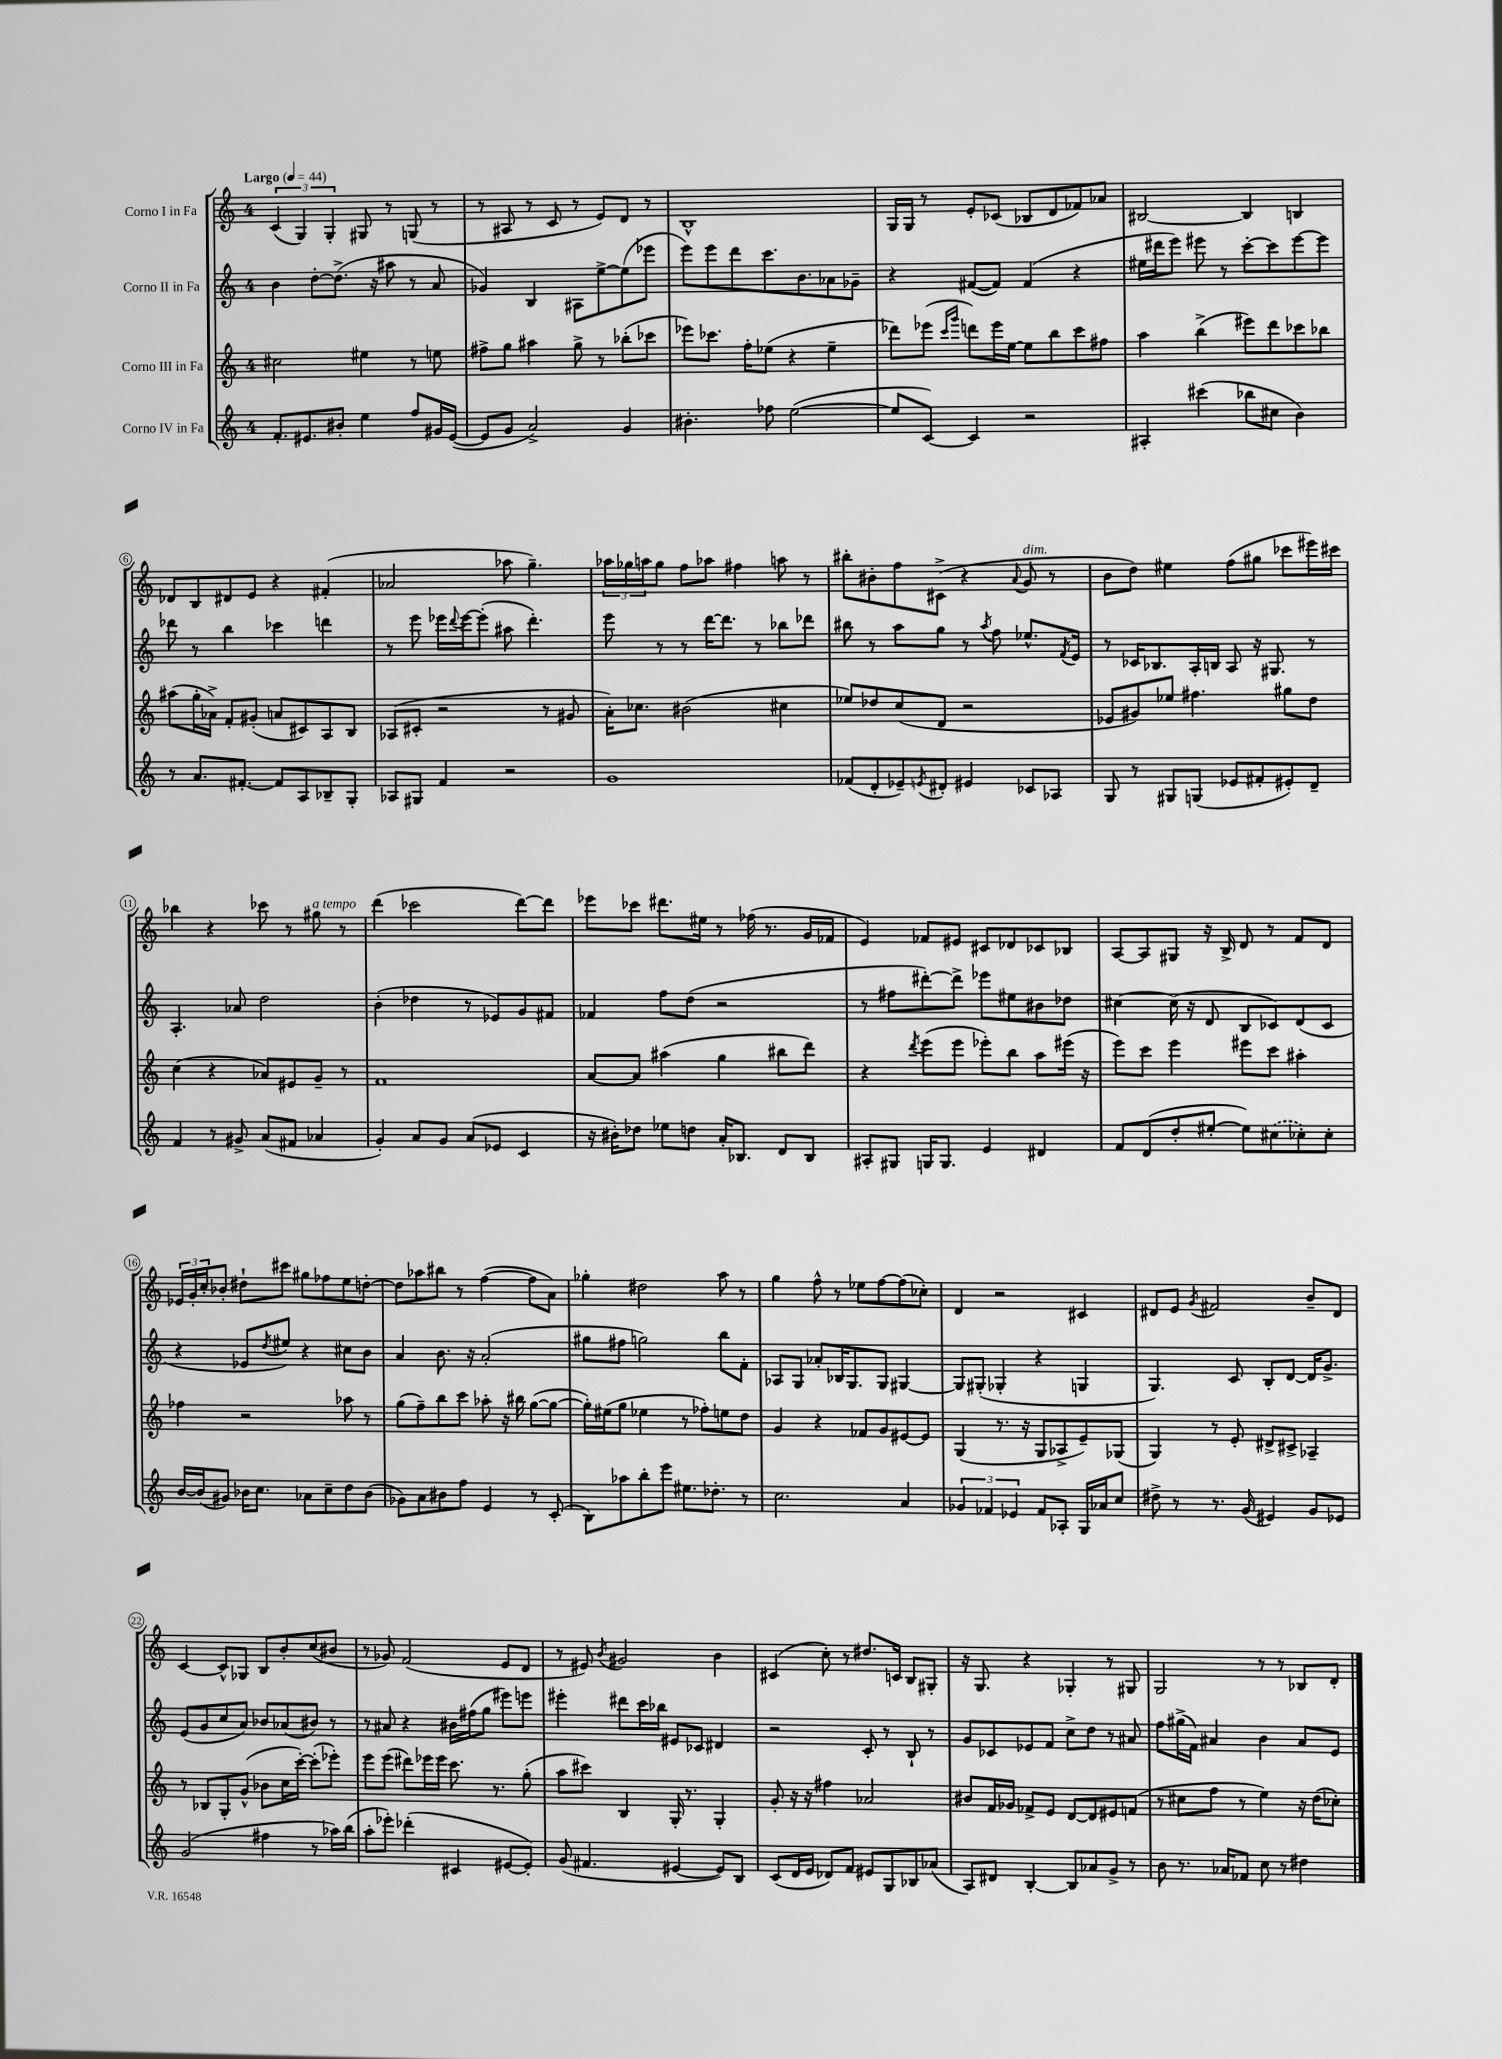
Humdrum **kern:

**kern	**kern	**kern	**kern
*part4	*part3	*part2	*part1
*staff4	*staff3	*staff2	*staff1
*I"Corno IV in Fa	*I"Corno III in Fa	*I"Corno II in Fa	*I"Corno I in Fa
*clefG2	*clefG2	*clefG2	*clefG2
*k[]	*k[]	*k[]	*k[]
*M4/4	*M4/4	*M4/4	*M4/4
*MM44	*MM44	*MM44	*MM44
=1	=1	=1	=1
!	!	!	!LO:TX:a:B:t=Largo
8.f'/L	2cc#X\	4b\	(6c/
.	.	.	6G/)
8.e#X/	.	.	.
.	.	[8dd'\L	.
.	.	.	6G'/
8b#X'/J	.	(8.dd^\J]	.
4ee\	4ee#X\	.	8G#X/
.	.	16r	.
.	.	8aa#X\	8r
8ff/L	8r	8r	(8Gn/
16g#X/L	8een\	8a/	8r
([16e#/JJ	.	.	.
=2	=2	=2	=2
8e#/L]	8ff#X^\L	4g-X/)	8r
8g/J	8gg\J	.	8A#X/
2a^/)	4aa#X\	4B/	8r
.	.	.	8c/
.	8gg^\	8A#X\L	8r
.	8r	[8ee^\	8e/L)
4g/	(8bb-X'\L	(8ee\]	8d/J
.	8ccc-X\J	8eee-X\J	8r
=3	=3	=3	=3
4.b#X'\	8eee-X\L)	8eee\L)	1B^^
.	8.ccc-X\J	8eee\	.
.	.	8ddd\	.
.	16ff'\KL	.	.
8ff-X\	(8ee-X\J	8.ccc\	.
([2ee\	4r	.	.
.	.	8.b\	.
.	4ee-~\	8a-X\	.
.	.	8g-X~\J	.
=4	=4	=4	=4
8ee/L]	8ddd-X\L)	4r	16G/LL
.	.	.	16G/JJ
[8c/J)	(8eee-X\J	.	8r
.	16qqccc/LL	.	.
.	16qqggg/JJ	.	.
4c/]	8dddn\L)	([8f#X/L	8e'/L
.	16eee-\L	8f#/J])	(8c-X/J
.	[16ee\JJ	.	.
2r	8ee\L]	(4f#/	8B-X/L
.	8bb\	.	8d/
.	8ccc\	4r	8f-X/)
.	8ff#X\J	.	8a-X/J
=5	=5	=5	=5
4A#X'/	4aa\	16ee#X\LL	[2B#X/
.	.	16ddd#X\J	.
.	.	8eee\J)	.
(4ccc#X\	(4bb^\	8eee#X\	.
.	.	8r	.
8bb-X\L	8eee#X\L)	[8ccc'\L	4B#/]
8cc#X\J	8ddd\	8ccc\]	.
4b\)	8ccc-X\	[8eee#\	4Bn/
.	8bb-X\J	8eee#\J]	.
!!LO:LB:g=z
=6	=6	=6	=6
8r	(8aa#X\L	8ddd-X\	8d-X/L
8.a/L	16gg'\L	8r	8B/
.	16a-X^\JJ)	.	.
.	8f'/L	4bb\	8d#X/
[8.f#X'/J	.	.	.
.	(8g#X'/J	.	8e/J
8f#/L]	8an/L	4ccc-X\	4r
8A/	8c#X/)	.	.
8B-X~/	8A/	4dddn\	(4f#X'/
8G'/J	8B/J	.	.
=7	=7	=7	=7
8A-X/L	(8A-X/L	8r	2a-X/
8G#X/J	8c#X'/J	8eee\	.
4f/	2r	16eee-X\LL	.
.	.	8qqddd/	.
.	.	[16eee-\J	.
.	.	(8eee-'\J]	.
2r	.	8aa#X\	8aa-X\
.	.	4.ddd'\)	4.gg~\)
.	8r	.	.
.	8g#X/	.	.
=8	=8	=8	=8
1g	16a'\KL)	8eee\	24aa-X\LL
.	.	.	24gg-X\
.	8.cc-X\J	.	.
.	.	.	24aan\J
.	.	8r	8gg-\J
.	(2b#X\	8r	8ff\L
.	.	[16ddd\KL	8aa-X\J
.	.	8.ddd\J]	.
.	.	.	4ff#X\
.	.	8r	.
.	4cc#X\	8bb-X\L	8aan\
.	.	8ddd-X\J	8r
=9	=9	=9	=9
(8f-X/L	8ee-X/L)	8bb#X\	8bb#X'\L
8d'/	8dd-X/	8r	8b#X'\
8e-X~/)	(8cc/	8aa\L	8ff\
8qen/	.	.	.
8d#X'/J	8d/J	8gg\J	(8c#X^\J
4e#X/	2r	8r	4r
.	.	8qaa/	.
.	.	8ff\	.
.	.	.	8qqa/
!	!	!	!LO:TX:a:i:t=dim.
8c-X/L	.	8.ee-X^^/L	8g/
8A-X/J	.	.	8r
.	.	8qf/	.
.	.	16e/Jk	.
=10	=10	=10	=10
8G/	8e-X/L	8r	8b\L
8r	8g#X/)	16c-X/KL	8dd\J)
.	.	8.B-X/	.
8G#X/L	8ee-X/J	.	4ee#X\
(8Gn/J	4.ff#X\	16A'/L	.
.	.	16Bn/JJ	.
8e-X/L	.	8A/	(8ff\L
8f#X'/	.	16r	8gg#X\J
.	.	8.G#X/	.
8e#X'/)	8gg#X\L	.	8ccc-X\L
8d~/J	8dd\J	8r	16eee#X\L)
.	.	.	16ccc#X\JJ
!!LO:LB:g=z
=11	=11	=11	=11
4f/	(4cc\	4.A'/	4bb-X\
8r	4r	.	4r
8g#X^/	.	8a-X/	.
(8a/L	8a-X/L)	2dd\	8ccc-X\
8f#X/J	8e#X/	.	8r
!	!	!	!LO:TX:a:i:t=a tempo
4a-X/	8g~/J	.	8gg#X\
.	8r	.	8r
=12	=12	=12	=12
4g'/)	1f	(4b'\	(4ddd\
8a/L	.	4dd-X\	2ccc-X\
8g/J	.	.	.
(8a/L	.	8r	.
8e-X/J	.	8e-X/L)	.
4c/	.	8g/	[8ddd\L)
.	.	8f#X/J	8ddd\J]
=13	=13	=13	=13
16r	[8a/L	4f-X/	8eee-X\L
16b#X'\KL)	.	.	.
8dd-X\J	8a/J]	.	8ccc-X\J
8ee-X\L	(4aa#X\	8ff\L	8.ddd#X\L
8ddn\J	.	(8dd\J	.
.	.	.	16ee#X\Jk
16a'/KL	4gg\	2r	8r
8.B-X/J	.	.	.
.	.	.	(16ff-X\
.	.	.	8.r
8d/L	8bb#X\L	.	.
8B-/J	8ddd\J)	.	16g/LL
.	.	.	16f-X/JJ
=14	=14	=14	=14
8A#X'/L	4r	8r	4e/)
8G#X/J	.	8ff#X\L	.
.	8qddd/	.	.
16Gn/KL	(8eee\L	[8ddd#X'\)	8f-X/L
8.G/J	.	.	.
.	8eee\J	8ddd#^\J]	8e#X/J
4e/	8eee-X'\L)	8eee-X\L	8c#X/L
.	8bb\J	8ee#X\	8d-X/
4d#X/	8aa\L	8b#X\	8c-X/
.	(16eee#X\Jk	8dd-X\J	8B-X/J
.	16r	.	.
=15	=15	=15	=15
8f/L	8eee\L)	[4cc#X\	[8A/L
(8d/	8ccc\J	.	8A/]
8dd'/	4eee\	(16cc#\]	8G#X/J
.	.	16r	.
[8ee#X'/J	.	8d/	16r
.	.	.	16B^/
8ee#\L])	8eee#X\L	8B/L	8d/
(8cc#X\	8ccc\J	8c-X/)	8r
8cc-X'\)	4aa#X'\	(8d/	8f/L
8cc-'\J	.	8c-/J	8d/J
!!LO:LB:g=z
=16	=16	=16	=16
[16b/LL	4ff-X\	4r	24e-X/LL
.	.	.	24g'/
(16b/J]	.	.	.
.	.	.	24cc'/J
8g#X/J)	.	.	8b-X'/J
16b-X\KL	2r	8e-X/L	8dd#X`\L
8.cc\J	.	.	.
.	.	8qdd/	.
.	.	8ee#X/J)	8ccc#X\J
8a-X\L	.	4r	8gg#X\L
8cc~\	.	.	8ff-X\
8dd\	8aa-X\	8cc#X\L	8ee\
(8b-\J	8r	8b\J	[8ddn'\J
=17	=17	=17	=17
8g-X\L)	(8gg\L	4a/	8dd\L]
8a\	8ff~\)	.	8aa-X\
8b#X\	8bb\	8.b\	8bb#X\J
8ff\J	8ccc\J	.	8r
.	.	16r	.
4e/	8aa-X'\	(2a'/	([4ff\
.	16r	.	.
.	16bb#X\	.	.
8r	([8gg\L	.	8ff\L]
(8c'/	8gg\J_	.	8a\J)
=18	=18	=18	=18
8B\L)	16gg'\LL])	8gg#X\L	4gg-X'\
.	(16ee#X\J	.	.
8aa-X\	8gg\J	8ff#X\J	.
8bb'\	4ee-X\	2ggn\)	2dd#X\
8eee\J	.	.	.
8.ee#X\L	8r	.	.
.	8ff-X'\L)	.	.
8.dd-X'\J	.	.	.
.	8een\	8bb\L	8aa\
8r	8dd\J	8f'\J	8r
=19	=19	=19	=19
2.cc\	4g/	8A-X/L	4gg\
.	.	8G/J	.
.	4r	8a-X'/L	8ff^^\
.	.	16B-X/K	8r
.	.	8.G/	.
.	8f-X/L	.	8ee-X\L
.	8g/	8G/J	[8ff\
4a/	[8e#X/	[4G#X/	(8ff\]
.	8e#/J]	.	8cc-X'\J)
=20	=20	=20	=20
6g-X/	(4G/	8G#/L]	4d/
.	.	(8G#X'/J	.
6f-X/	.	.	.
.	8.r	4G-X'/	2r
6e-X/	.	.	.
.	16r	.	.
8f-/L	8G/L	4r	.
8A-X'/J	8A-X^/	.	.
16G/LL	8e~/)	4Gn/	4c#X/
16a-X/J	.	.	.
8cc/J	(8G-X/J	.	.
=21	=21	=21	=21
8dd#X^\	4G/)	4.G/)	8d#X/L
8r	.	.	8e/J
.	.	.	8qg/
8.r	8r	.	2f#X/
.	8e'/	8c/	.
(16g/	.	.	.
4e#X/)	8d#X^/L	8B'/L	.
.	8c#X^/J	[8d/J	.
8g/L	4A-X~/	16d/KL]	8b~/L
.	.	8.g^/J	.
8e-X/J	.	.	8d#/J
!!LO:LB:g=z
=22	=22	=22	=22
(2g/	8r	(8e/L	[4c/
.	8B-X/L	8g/	.
.	8G'/	8cc/	8c^^/L]
.	(8g^^/J	8a/J)	8G-X/J
4ff#X\	8b-X\L	8b-X/L	8B/L
.	16cc\L	(8a-X/	8b'/
.	[16ccc'\JJ)	.	.
8r	(8ccc'\L]	8b#X/J)	(8cc/
16aa-X\LL)	8eee-X'\J)	8r	8b#X/J
(16bb\JJ	.	.	.
=23	=23	=23	=23
8aa'\L	8eee\L	8r	8r
8eee-X'\J)	(8eee\J	8a#X/	8g-X/)
(4ddd-X'\	8ddd#X\L)	4r	(2f/
.	16eee-X\L	.	.
.	16eee-\JJ	.	.
4c#X/	8.ccc\	16b#X\LL	.
.	.	(16ff#X\J	.
.	.	8gg\J	.
.	8.r	.	.
[8e#X/L	.	8eee#X\L)	8e/L
8e#'/J])	(8gg'\	8eeen\J	8d/J
=24	=24	=24	=24
(8g/	8aa\L	4eee#X'\	8r
4.f#X/	8ccc#X\J)	.	8e#X/)
.	.	.	8qb/
.	4B/	8ddd#X\L	2g#X/
.	.	16ccc\L	.
.	.	16bb-X\JJ	.
[4e#X/	16G'/	8e#X/L	.
.	8.r	.	.
.	.	8c-X/J	.
8e#/L])	4G'/	4d#X/	4b\
8B/J	.	.	.
=25	=25	=25	=25
(8c/L	8g'/	2r	(4c#X/
16d/L	16r	.	.
16e/JJ	16r	.	.
8d-X/L)	4ff#X\	.	8cc'\)
8f/J	.	.	8r
8e#X/L	2a-X/	8c'/	8.dd#X/L
8G/	.	8r	.
.	.	.	16cn/Jk
8B-X/	.	8B`/	8B/L
(8a-X/J	.	8r	8G#X'/J
=26	=26	=26	=26
8A/L)	8b#X/L	8g/L	16r
.	.	.	8.G/
8d#X/J	16f/L	8c-X/	.
.	16g-X/JJ	.	.
[4B'/	8f-X^/L	8e-X/	4r
.	8e/J	8f/J	.
8B/L]	[8d/L	8cc^\L	4G-X'/
8a-X/	8d/]	8dd\J	.
8g^/J	8e#X/	8r	8r
8r	(8fn/J	8a#X/	8G#X/
=27	=27	=27	=27
8b\	8r	8ff\L	2G/
8.r	8cc#X\L	(16gg#X^\L	.
.	.	16f\JJ)	.
.	8ff\J	4a#X/	.
16a-X/KL	.	.	.
8f-X/J	8r	.	.
8cc\	4ee\)	4b\	8r
8r	.	.	8r
4dd#X\	16r	8a#/L	8B-X/L
.	(16dd\KL	.	.
.	8cc-X'\J)	8e/J	8d'/J
==	==	==	==
*-	*-	*-	*-
